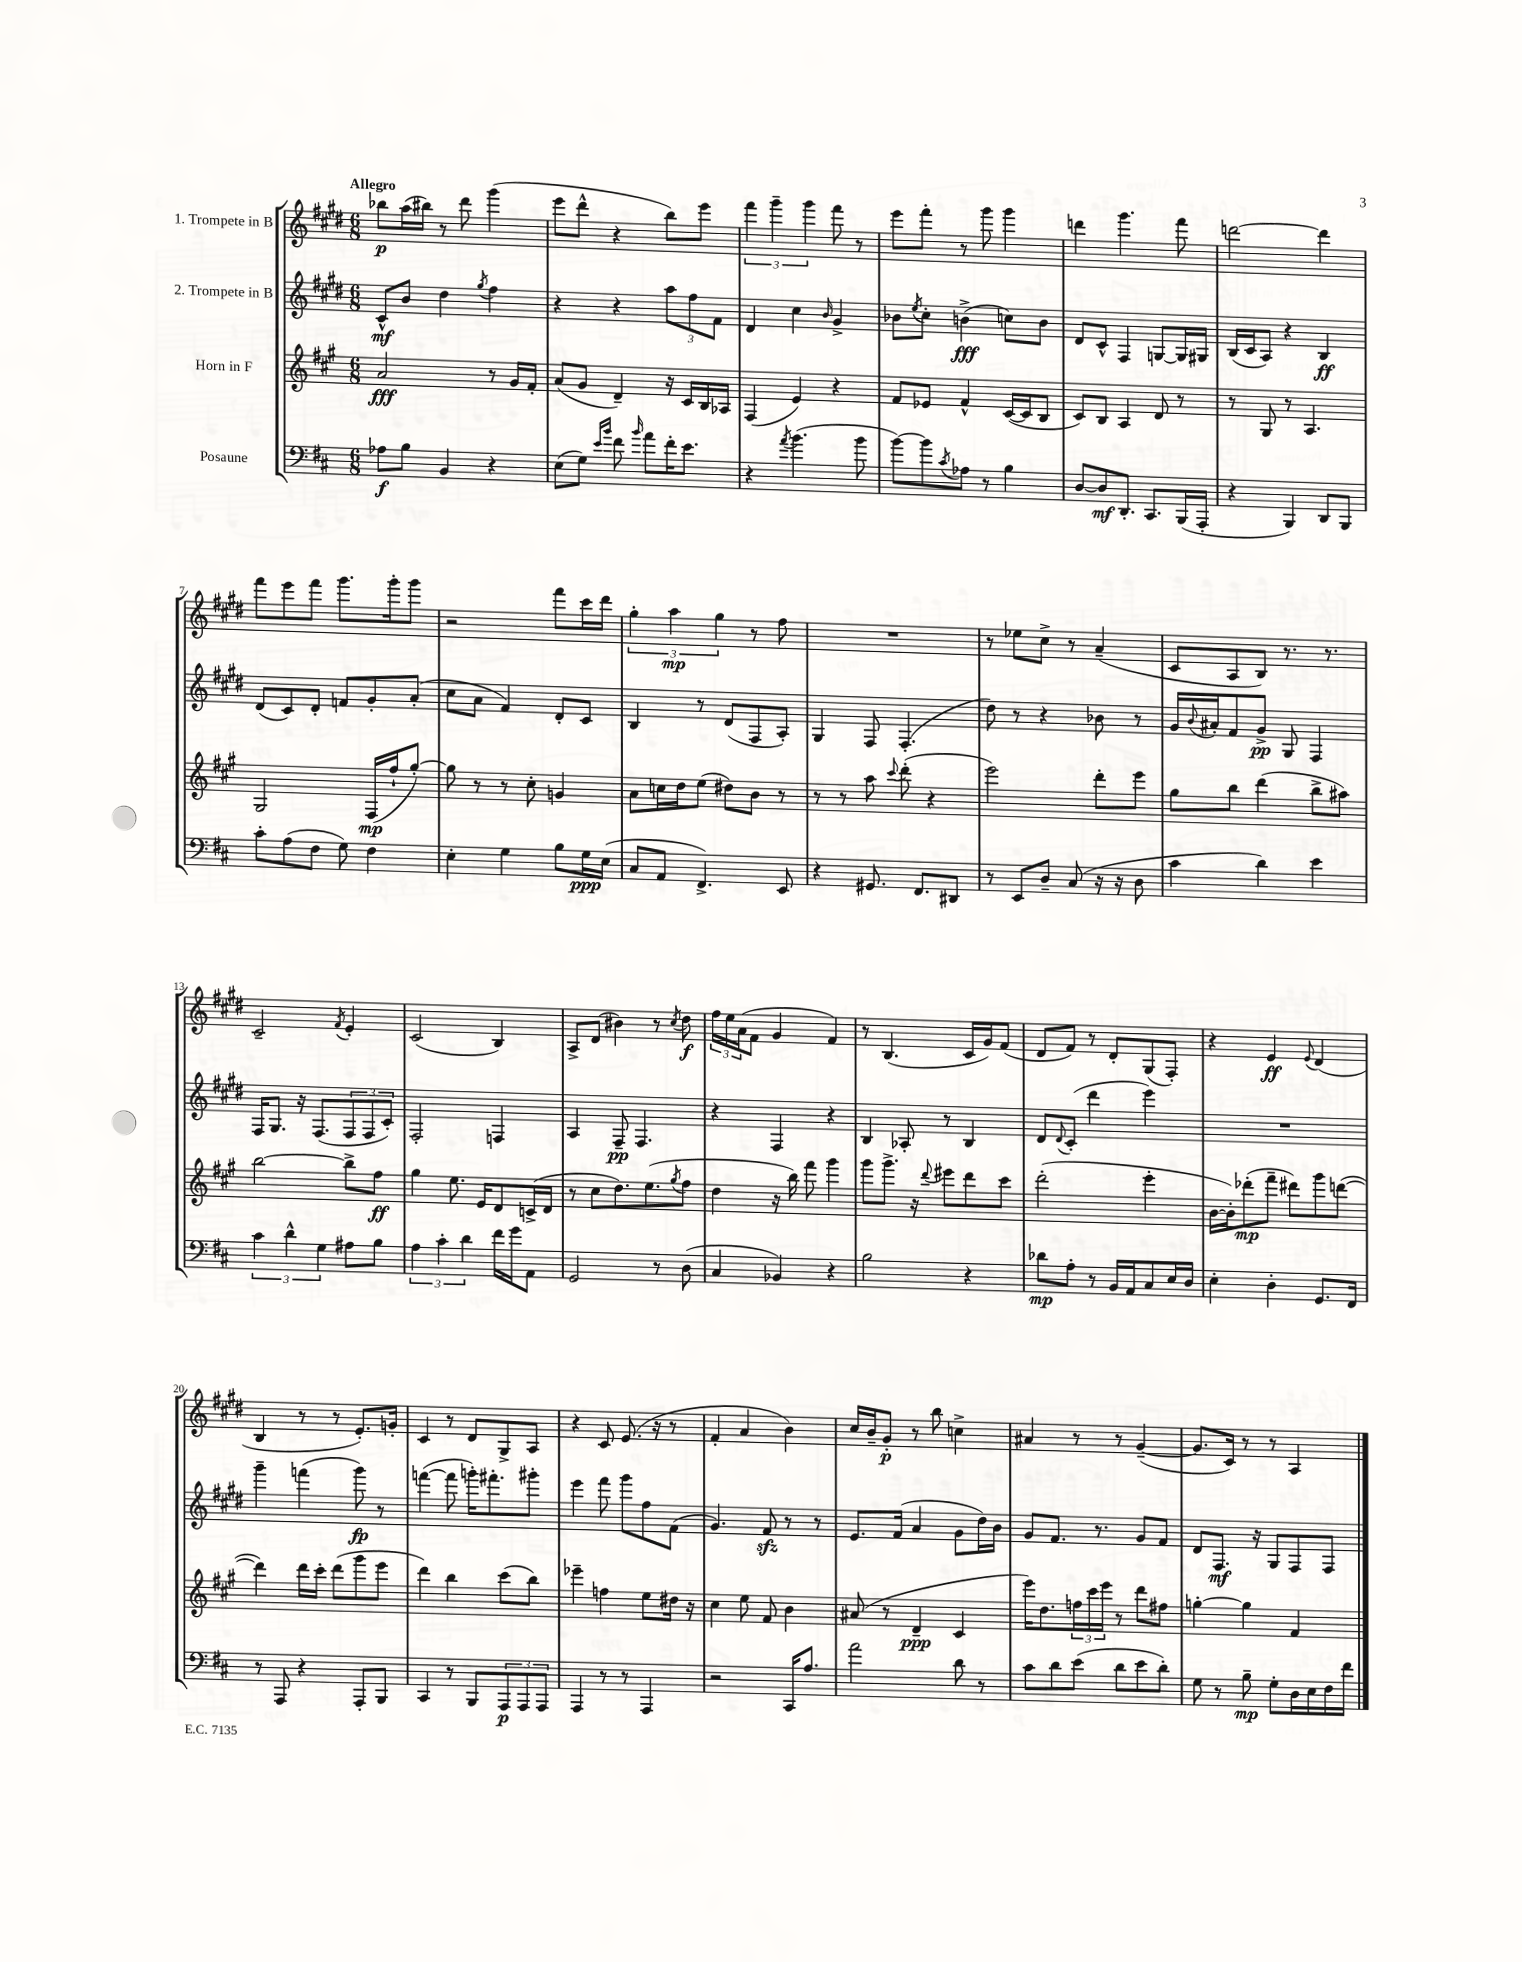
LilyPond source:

<<
\new StaffGroup <<
\new Staff = "s0" \with { instrumentName = "1. Trompete in B" } {
    \clef treble \key e \major \numericTimeSignature \time 6/8 \tempo "Allegro"
    bes''8\p a''16( bis''16) r8 dis'''8 gis'''4( |
    e'''8 dis'''8-^ r4 b''8) e'''8 |
    \tuplet 3/2 { fis'''4 gis'''4-- gis'''4 } fis'''8 r8 |
    e'''8 fis'''8-. r8 gis'''8 gis'''4 |
    d'''4 gis'''4. fis'''8 |
    d'''2~ d'''4 |
    fis'''8 e'''8 fis'''8 gis'''8. gis'''16-. gis'''8 |
    r2 fis'''8 cis'''16 dis'''16 |
    \tuplet 3/2 { gis''4-. a''4\mp gis''4 } r8 fis''8 |
    R2. |
    r8 ees''8 cis''8-> r8 a'4--( |
    cis'8 a8 b8) r8. r8. |
    cis'2-- \acciaccatura { fis'8 } e'4-. |
    cis'2( b4) |
    a8-> dis'8( bis'4) r8 \acciaccatura { cis''8 } dis''8\f |
    \tuplet 3/2 { fis''16 e''16 a'16( } fis'8 gis'4 fis'4) |
    r8 b4.( cis'16 gis'16) fis'8( |
    dis'8 fis'8) r8 dis'8-. gis8( fis8-.) |
    r4 e'4\ff \appoggiatura { e'8 } dis'4( |
    b4 r8 r8 e'8.-.) g'16-. |
    cis'4 r8 dis'8 gis8-> a8 |
    r4 cis'8 e'8.( r16 r8 |
    fis'4-. a'4 b'4) |
    cis''16 b'16-- gis'8-.\p r8 b''8 c''4-> |
    ais'4 r8 r8 gis'4~--( |
    gis'8. cis'16) r8 r8 a4 \bar "|." |
}
\new Staff = "s1" \with { instrumentName = "2. Trompete in B" } {
    \clef treble \key e \major \numericTimeSignature \time 6/8
    cis'8-^\mf b'8 dis''4 \acciaccatura { gis''8 } fis''4 |
    r4 r4 \tuplet 3/2 { a''8 fis''8 fis'8 } |
    dis'4 cis''4 \grace { b'16 } gis'4-> |
    bes'8 \acciaccatura { e''8 } cis''8-. b'4->\fff( c''8) b'8 |
    dis'8 cis'8-^ fis4 g8~ g16 gis16 |
    b16( cis'16 a8) r4 b4\ff |
    dis'8( cis'8) dis'8-. f'8 gis'8-. a'8-.( |
    cis''8 a'8 fis'4) dis'8-. cis'8 |
    b4 r8 dis'8( fis8 a8-.) |
    gis4 fis8 fis4.-.( |
    dis''8) r8 r4 bes'8 r8 |
    gis'16 \appoggiatura { b'8 } ais'16-. fis'8 gis'8->\pp gis8 fis4 |
    fis16 gis8. r16 fis8.( \tuplet 3/2 { fis8 fis8 cis'8-.) } |
    fis2-. f4 |
    a4 fis8--\pp fis4. |
    r4 fis4 r4 |
    b4 aes8-. r8 b4 |
    dis'8 \appoggiatura { dis'8 } cis'8-.( dis'''4 e'''4) |
    R2. |
    gis'''4-- f'''4( gis'''8\fp) r8 |
    f'''4~( f'''8 g'''16-.) fis'''8.-. gis'''8-. |
    e'''4 fis'''8 gis'''8 fis''8 fis'8( |
    gis'4.) fis'8\sfz r8 r8 |
    e'8. fis'16( a'4 gis'8 dis''16) b'16 |
    gis'8 fis'8. r8. gis'8 fis'8 |
    dis'8 fis8.\mf r16 gis8 fis8 fis8 \bar "|." |
}
\new Staff = "s2" \with { instrumentName = "Horn in F" } {
    \clef treble \key a \major \numericTimeSignature \time 6/8
    a'2\fff r8 gis'16 fis'16-. |
    a'8( gis'8 d'4--) r16 cis'16 b16 aes16 |
    fis4( e'4) r4 |
    fis'8 ees'8 fis'4-^ cis'16~( cis'16 b8 |
    cis'8) b8 a4 d'8 r8 |
    r8 gis8 r8 a4. |
    gis2 fis16\mp( fis''16-! gis''8~-.) |
    gis''8 r8 r8 cis''8-. g'4 |
    a'8 c''16 d''16 e''8( dis''8) b'8 r8 |
    r8 r8 a''8 \appoggiatura { cis'''8 } d'''8-.( r4 |
    e'''2) d'''8-. e'''8 |
    gis''8 b''8 d'''4( b''8-> ais''8) |
    b''2~ b''8-> fis''8\ff |
    gis''4 e''8. e'16 d'8 c'16->( d'16 |
    r8 cis''8 d''8.) e''8.( \acciaccatura { gis''8 } fis''8 |
    d''4 r16 b''16) fis'''8 gis'''4 |
    gis'''8 gis'''8.-> r16 \appoggiatura { d'''8 } eis'''8 d'''8 cis'''8 |
    d'''2-.( e'''4-. |
    b'16~ b'16-.) des'''8-.\mp( fis'''8-- dis'''8) gis'''8 d'''8~( |
    d'''4) d'''16 cis'''16-. d'''8( gis'''8 e'''8 |
    d'''4) b''4 cis'''8( b''8) |
    ees'''4-- f''4 e''8 dis''16 r16 |
    cis''4 e''8 fis'8 b'4 |
    ais'8( r8 d'4--\ppp cis'4 |
    e'''16) d''8. \tuplet 3/2 { f''16 cis'''16 e'''16 } r8 d'''8 fis''8 |
    g''4~-. g''4 fis'4 \bar "|." |
}
\new Staff = "s3" \with { instrumentName = "Posaune" } {
    \clef bass \key d \major \numericTimeSignature \time 6/8
    aes8\f b8 b,4 r4 |
    e8( g8) \grace { e'16 b'16 } fis'8 \grace { b'16 } a'8 fis'16-. e'8. |
    r4 \acciaccatura { a'8 } b'4.( b'8 |
    b'8~) b'8 \acciaccatura { cis'8 } aes8 r8 b4 |
    d8~ d8\mf d,8.-. cis,8. b,,16( a,,16-. |
    r4 b,,4) d,8 b,,8 |
    cis'8-. a8( fis8 g8) fis4 |
    e4-. g4 b8 g16\ppp e16( |
    cis8 a,8 fis,4.->) e,8 |
    r4 gis,8. fis,8. dis,8 |
    r8 e,8 d8-- cis8( r16 r16 d8 |
    cis'4 d'4) e'4 |
    \tuplet 3/2 { cis'4 d'4-^ g4 } ais8 b8 |
    \tuplet 3/2 { a4 cis'4-. d'4 } fis'16 g'16 a,8 |
    g,2 r8 d8( |
    cis4 bes,4) r4 |
    b2 r4 |
    des'8\mp a8-. r8 b,16 a,16 cis8 e16 d16 |
    e4-. d4-. g,8. fis,16 |
    r8 a,,8 r4 a,,8-. b,,8 |
    cis,4 r8 b,,8 \tuplet 3/2 { a,,8\p a,,8 a,,8 } |
    a,,4 r8 r8 a,,4 |
    r2 cis,16 a8. |
    a'2 d'8 r8 |
    cis'8 d'8 e'8( d'8 e'8 d'8-.) |
    g8 r8 b8--\mp g8-. d16 e16 fis16 fis'16 \bar "|." |
}
>>
>>
